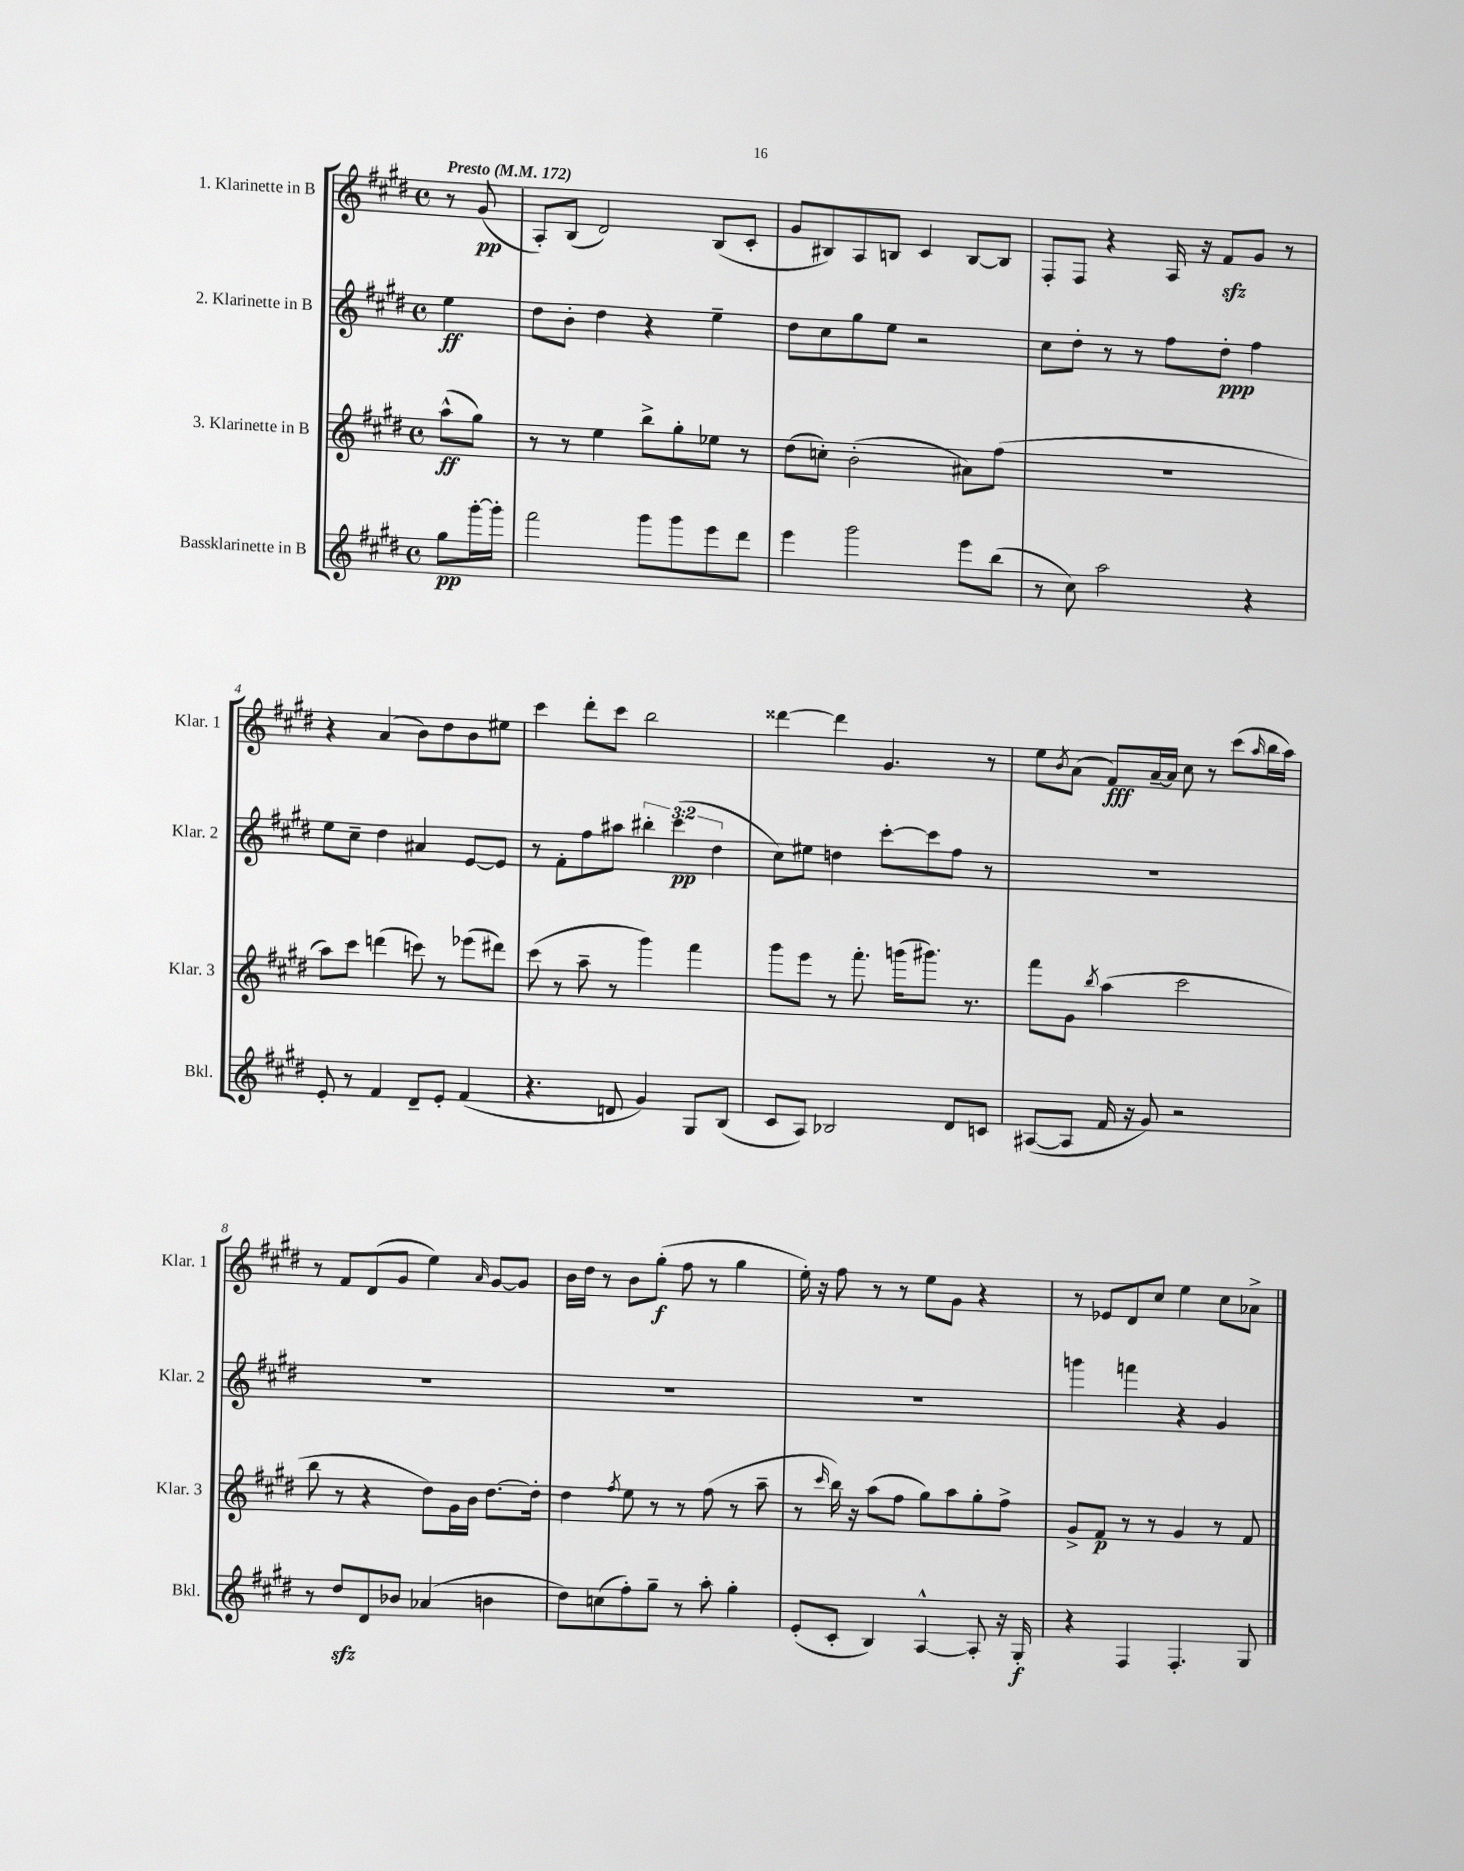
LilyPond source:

<<
\new StaffGroup <<
\new Staff = "s0" \with { instrumentName = "1. Klarinette in B" shortInstrumentName = "Klar. 1" } {
    \clef treble \key e \major \defaultTimeSignature \time 4/4 \partial 4 \tempo "Presto" 4 = 172
    r8 gis'8\pp( |
    a8-.) b8( dis'2) b8( cis'8-. |
    gis'8 bis8) a8 b8 cis'4 b8~ b8 |
    fis8-. fis8 r4 a16 r16 fis'8\sfz gis'8 r8 |
    r4 a'4( b'8) dis''8 b'8 eis''8 |
    cis'''4 dis'''8-. cis'''8 b''2 |
    disis'''4~ disis'''4 gis'4. r8 |
    e''8 \acciaccatura { b'8 } a'8( fis'8\fff) a'16~-- a'16 cis''8 r8 cis'''8( \grace { a''16 } b''16 a''16) |
    r8 fis'8 dis'8( gis'8 e''4) \grace { a'16 } gis'8~ gis'8 |
    b'16 dis''16 r8 b'8 gis''8-.\f( fis''8 r8 gis''4 |
    e''16-.) r16 fis''8 r8 r8 e''8 gis'8 r4 |
    r8 ees'8 dis'8 cis''8 e''4 cis''8 aes'8-> \bar "|." |
}
\new Staff = "s1" \with { instrumentName = "2. Klarinette in B" shortInstrumentName = "Klar. 2" } {
    \clef treble \key e \major \defaultTimeSignature \time 4/4 \override Staff.TupletNumber.text = #tuplet-number::calc-fraction-text \partial 4
    e''4\ff |
    dis''8 b'8-. dis''4 r4 e''4-- |
    dis''8 cis''8 gis''8 e''8 r2 |
    cis''8 dis''8-. r8 r8 fis''8 dis''8-.\ppp fis''4 |
    e''8 cis''8-- dis''4 ais'4 e'8~ e'8 |
    r8 fis'8-. fis''8 ais''8 \tuplet 3/2 { bis''4-. cis'''4\pp( dis''4 } |
    cis''8) eis''8 d''4 cis'''8~-. cis'''8 fis''8 r8 |
    R1 |
    R1 |
    R1 |
    R1 |
    g'''4 f'''4 r4 gis'4 \bar "|." |
}
\new Staff = "s2" \with { instrumentName = "3. Klarinette in B" shortInstrumentName = "Klar. 3" } {
    \clef treble \key e \major \defaultTimeSignature \time 4/4 \partial 4
    a''8-^\ff( gis''8) |
    r8 r8 e''4 b''8-> gis''8-. ees''8 r8 |
    dis''8( c''8-.) b'2-.( ais'8) fis''8( |
    R1 |
    a''8) cis'''8 d'''4( c'''8) r8 ees'''8( dis'''8) |
    cis'''8( r8 a''8-- r8 gis'''4) fis'''4 |
    gis'''8 e'''8 r8 fis'''8.-. g'''16( gis'''8.) r8. |
    fis'''8 gis'8 \acciaccatura { b''8 } a''4( cis'''2 |
    b''8 r8 r4 dis''8) gis'16 b'16 dis''8.~ dis''16-. |
    dis''4 \acciaccatura { fis''8 } e''8 r8 r8 fis''8( r8 a''8-- |
    r8 \grace { cis'''16 } b''16) r16 a''8( fis''8 gis''8) a''8 gis''8-. fis''8-> |
    gis'8-> fis'8\p r8 r8 gis'4 r8 fis'8 \bar "|." |
}
\new Staff = "s3" \with { instrumentName = "Bassklarinette in B" shortInstrumentName = "Bkl." } {
    \clef treble \key e \major \defaultTimeSignature \time 4/4 \partial 4
    gis''8\pp gis'''16~-. gis'''16-. |
    fis'''2 gis'''8 gis'''8 e'''8 dis'''8 |
    e'''4 gis'''2 e'''8 b''8( |
    r8 cis''8) a''2 r4 |
    e'8-. r8 fis'4 dis'8-- e'8-. fis'4( |
    r4. d'8 gis'4) gis8 b8( |
    cis'8 a8) bes2 dis'8 c'8 |
    ais8~( ais8 fis'16 r16 gis'8) r2 |
    r8 dis''8\sfz dis'8 bes'8 aes'4( b'4 |
    dis''8) c''8( fis''8-.) gis''8-- r8 a''8-. gis''4-. |
    e'8-.( cis'8-. b4) a4~-^ a8-. r16 gis16-.\f |
    r4 fis4 fis4.-. gis8 \bar "|." |
}
>>
>>
